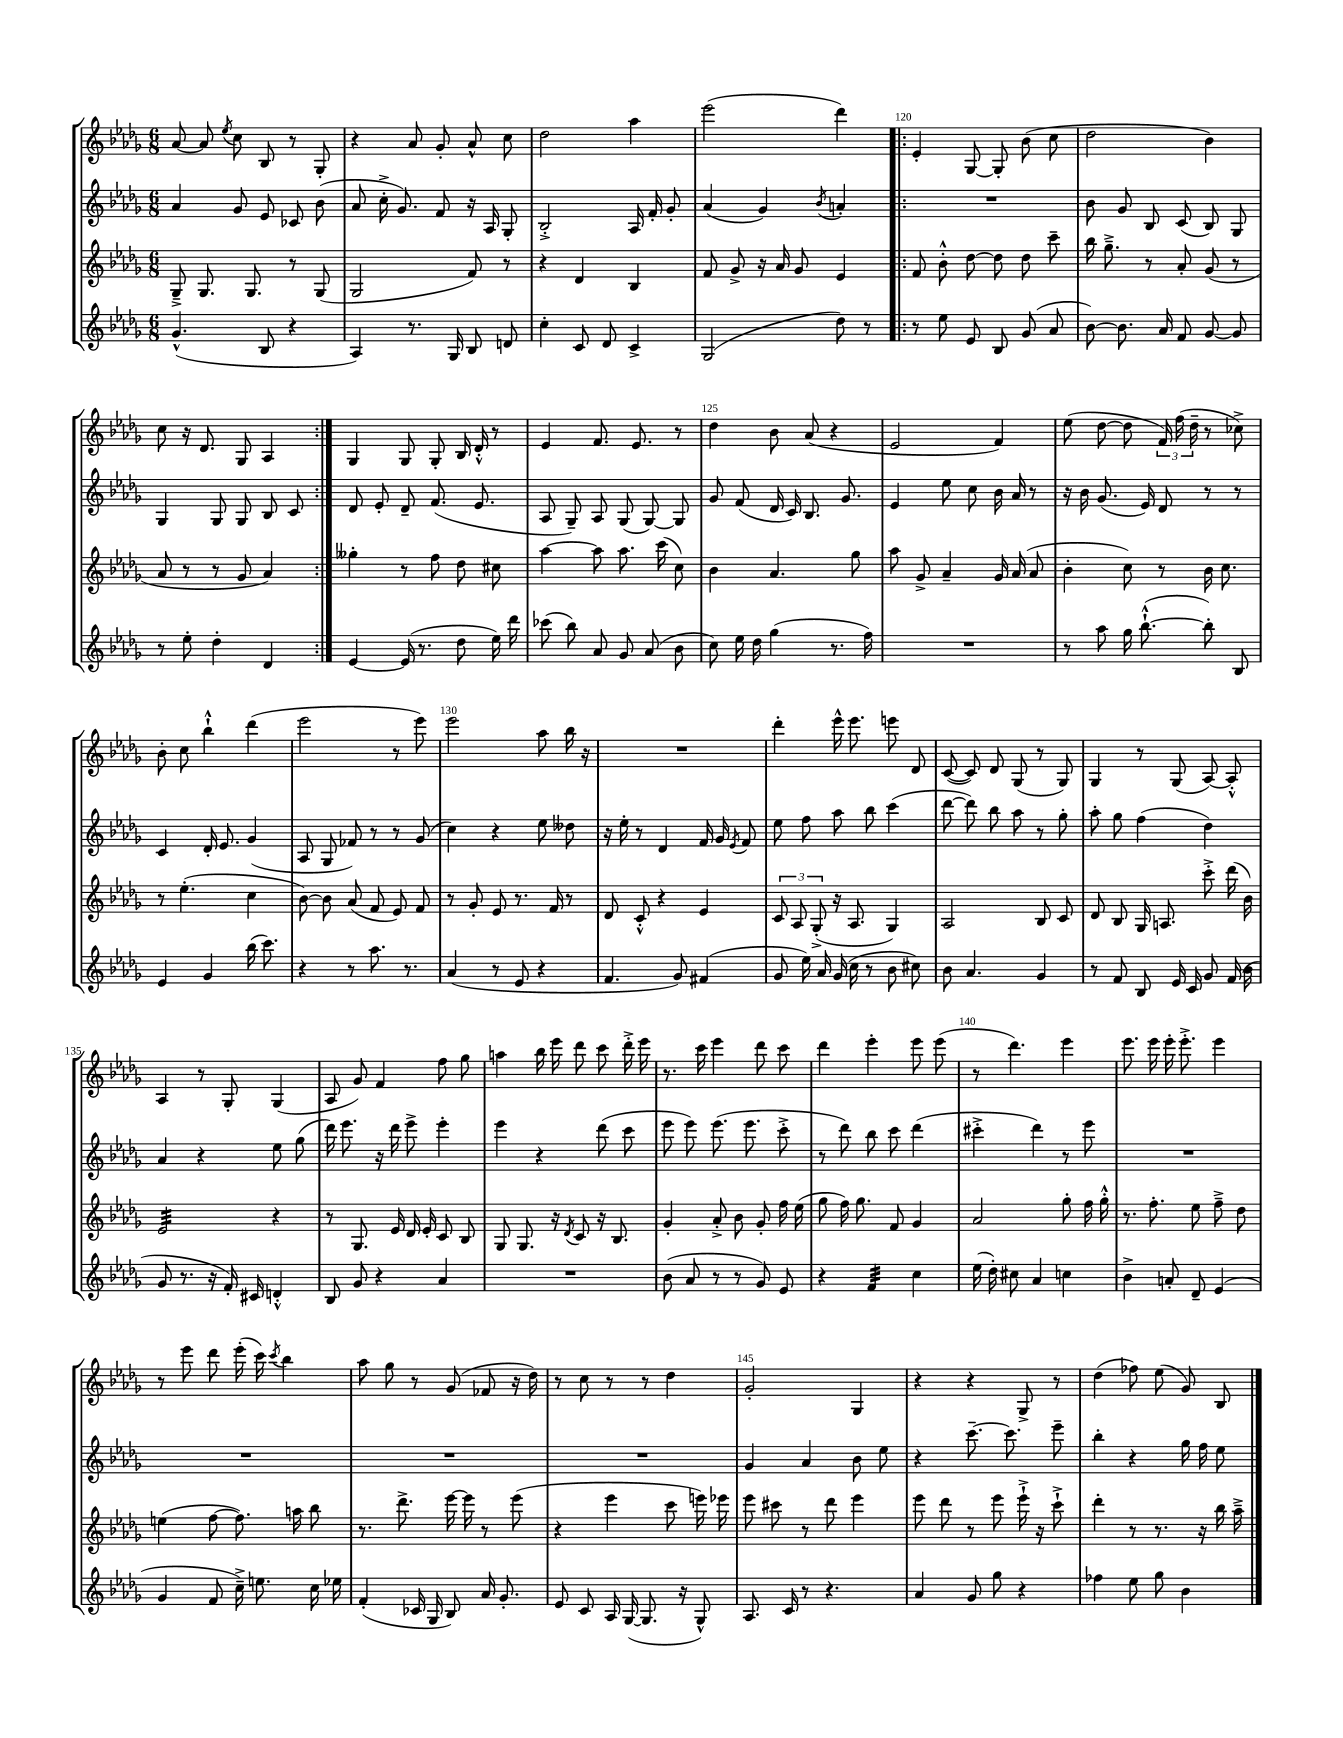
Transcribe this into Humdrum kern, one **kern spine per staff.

**kern	**kern	**kern	**kern
*staff4	*staff3	*staff2	*staff1
*clefG2	*clefG2	*clefG2	*clefG2
*k[b-e-a-d-g-]	*k[b-e-a-d-g-]	*k[b-e-a-d-g-]	*k[b-e-a-d-g-]
*M6/8	*M6/8	*M6/8	*M6/8
(4.g-^^	8G-~^	4a-	[8a-
.	8.G-	.	8a-]
.	.	.	8qee-
.	.	8g-	8cc
.	8.G-	.	.
8B-	.	8e-	8B-
4r	8r	8c-	8r
.	(8G-	(8b-	8G-'
=	=	=	=
4A-)	2G-	8a-	4r
.	.	16cc'^	.
.	.	8.g-)	.
8.r	.	.	8a-
.	.	8f	8g-'
16G-	.	.	.
8B-	8f)	16r	8a-^^
.	.	16A-	.
8d	8r	8G-'	8cc
=	=	=	=
4cc'	4r	2B-'^	2dd-
8c	4d-	.	.
8d-	.	.	.
4c^	4B-	16A-	4aa-
.	.	16f'	.
.	.	8g-'	.
=	=	=	=
(2G-	8f	(4a-	(2eee-
.	8g-^	.	.
.	16r	4g-)	.
.	16a-	.	.
.	8g-	.	.
.	.	8qb-	.
8dd-)	4e-	4a'	4ddd-)
8r	.	.	.
=!|:	=!|:	=!|:	=!|:
8r	8f	2.r	4e-'
8ee-	8b-'^^	.	.
8e-	[8dd-	.	[8G-
8B-	8dd-]	.	8G-']
(8g-	8dd-	.	(8b-
8a-	8ccc~	.	8cc
=	=	=	=
[8b-)	16bb-	8b-	2dd-
.	8.gg-~^	.	.
8.b-]	.	8g-	.
.	8r	8B-	.
16a-	.	.	.
8f	8a-'	(8c	.
[8g-	(8g-	8B-)	4b-)
8g-]	8r	8G-	.
=	=	=	=
8r	8a-	4G-	8cc
8ee-'	8r	.	16r
.	.	.	8.d-
4dd-'	8r	8G-	.
.	8g-	8G-	8G-
4d-	4a-)	8B-	4A-
.	.	8c	.
=:|!	=:|!	=:|!	=:|!
[4e-	4gg--'	8d-	4G-
.	.	8e-'	.
(16e-]	8r	8d-~	8G-
8.r	.	.	.
.	8ff	(8.f	8G-'
8dd-	8dd-	.	16B-
.	.	8.e-	16d-'^^
16ee-)	8cc#	.	8r
16ddd-	.	.	.
=	=	=	=
(8ccc-	[4aa-	8A-	4e-
8bb-)	.	8G-~)	.
8a-	8aa-]	8A-	8.f
8g-	8.aa-	(8G-	.
.	.	.	8.e-
(8a-	.	[8G-)	.
.	(16ccc	.	.
8b-	8cc)	8G-]	8r
=	=	=	=
8cc)	4b-	8g-	4dd-
16ee-	.	(8f	.
16dd-	.	.	.
(4gg-	4.a-	16d-	8b-
.	.	16c)	.
.	.	8.B-	(8a-
8.r	.	.	4r
.	.	8.g-	.
.	8gg-	.	.
16ff)	.	.	.
=	=	=	=
2.r	8aa-	4e-	2e-
.	8g-^	.	.
.	4a-~	8ee-	.
.	.	8cc	.
.	16g-	16b-	4f)
.	(16a-	16a-	.
.	8a-	8r	.
=	=	=	=
8r	4b-'	16r	(8ee-
.	.	16b-	.
8aa-	.	(8.g-	[8dd-
16gg-	8cc)	.	8dd-]
([8.bb-`^^	.	16e-)	.
.	8r	8d-	24f)
.	.	.	(24ff
.	.	.	24dd-~
8bb-'])	16b-	8r	8r
.	8.cc	.	.
8B-	.	8r	8cc-^)
=	=	=	=
4e-	8r	4c	8b-'
.	(4.ee-'	.	8cc
4g-	.	16d-'	4bb-`^^
.	.	8.e-	.
(16bb-	4cc	(4g-	(4ddd-
8.ccc)	.	.	.
=	=	=	=
4r	[8b-)	8A-	2eee-
.	8b-]	8G-	.
8r	(8a-	8f-)	.
8.aa-	8f	8r	.
.	8e-)	8r	8r
8.r	.	.	.
.	8f	(8g-	8eee-)
=	=	=	=
(4a-	8r	4cc)	2eee-
.	8g-'	.	.
8r	8e-	4r	.
8e-	8.r	.	.
4r	.	8ee-	8aa-
.	16f	.	.
.	8r	8dd--	16bb-
.	.	.	16r
=	=	=	=
4.f	8d-	16r	2.r
.	.	16ee-'	.
.	8c'^^	8r	.
.	4r	4d-	.
8g-)	.	.	.
(4f#	4e-	16f	.
.	.	16g-	.
.	.	8qe-	.
.	.	8f	.
=	=	=	=
8g-	12c	8ee-	4ddd-'
.	12A-	.	.
16ee-)	.	8ff	.
.	(12G-'^	.	.
16a-	.	.	.
(16g-	16r	8aa-	16eee-^^
16cc	8.A-	.	8.eee-
8r	.	8bb-	.
8b-	4G-)	(4ccc	8eee
8cc#)	.	.	8d-
=	=	=	=
8b-	2A-	[8ddd-	([8c
4.a-	.	8ddd-])	8c])
.	.	8bb-	8d-
.	.	8aa-	(8G-
4g-	8B-	8r	8r
.	8c	8gg-'	8G-)
=	=	=	=
8r	8d-	8aa-'	4G-
8f	8B-	8gg-	.
8B-	16G-	(4ff	8r
.	8.A	.	.
16e-	.	.	(8G-
16c	.	.	.
8g-	8ccc'^	4dd-)	[8A-)
(16f	(16ddd-	.	8A-'^^]
16b-	16b-)	.	.
=	=	=	=
8g-	2e-	4a-	4A-
8.r	.	.	.
.	.	4r	8r
16r	.	.	.
16f')	.	.	8G-'
16c#	.	.	.
4d'^^	4r	8ee-	(4G-
.	.	(8gg-	.
=	=	=	=
8B-	8r	16ddd-)	8A-
.	.	8.eee-	.
8g-	8.G-	.	8g-)
4r	.	16r	4f
.	16e-	16ddd-	.
.	16d-	8eee-^	.
.	16e-'	.	.
4a-	8c	4eee-'	8ff
.	8B-	.	8gg-
=	=	=	=
2.r	8G-	4eee-	4aa
.	8.G-	.	.
.	.	4r	16bb-
.	16r	.	16eee-
.	8qd-	.	.
.	8c	.	8ddd-
.	16r	(8ddd-	8ccc
.	8.B-	.	.
.	.	8ccc	16ddd-'^
.	.	.	16eee-
=	=	=	=
(8b-	4g-'	8eee-	8.r
8a-	.	8eee-)	.
.	.	.	16ccc
8r	8a-'^	(8.eee-	4eee-
8r	8b-	.	.
.	.	8.eee-	.
8g-)	8g-'	.	8ddd-
8e-	16ff	8ccc'^	8ccc
.	(16ee-	.	.
=	=	=	=
4r	8gg-	8r	4ddd-
.	16ff)	8ddd-)	.
.	8.gg-	.	.
4f	.	8bb-	4eee-'
.	8f	8ccc	.
4cc	4g-	(4ddd-	8eee-
.	.	.	(8eee-
=	=	=	=
(16ee-	2a-	4ccc#'^	8r
16dd-')	.	.	.
8cc#	.	.	4.ddd-)
4a-	.	4ddd-)	.
4cc	8gg-'	8r	4eee-
.	16ff	8eee-	.
.	16gg-'^^	.	.
=	=	=	=
4b-^	8.r	2.r	8.eee-
.	8.ff'	.	16eee-
8a'	.	.	16eee-'
.	.	.	8.eee-'^
8d-~	8ee-	.	.
(4e-	8ff~^	.	4eee-
.	8dd-	.	.
=	=	=	=
4g-	(4ee	2.r	8r
.	.	.	8eee-
8f	[8ff	.	8ddd-
16cc~^)	8.ff])	.	(16eee-'
8.ee	.	.	16ccc)
.	.	.	8qccc
.	.	.	4bb-
.	16aa	.	.
16cc	8bb-	.	.
16ee-	.	.	.
=	=	=	=
(4f'	8.r	2.r	8aa-
.	.	.	8gg-
.	8.ddd-^	.	.
16c-	.	.	8r
16G-	.	.	.
8B-)	[16eee-	.	(8g-
.	16eee-]	.	.
16a-	8r	.	8f-
8.g-'	.	.	.
.	(8eee-	.	16r
.	.	.	16dd-)
=	=	=	=
8e-	4r	2.r	8r
8c	.	.	8cc
16A-	4eee-	.	8r
([16G-	.	.	.
8.G-]	.	.	8r
.	8ccc	.	4dd-
16r	.	.	.
8G-^^)	16eee)	.	.
.	16eee-	.	.
=	=	=	=
8.A-	8eee-	4g-	2g-'
.	8ccc#	.	.
16c	.	.	.
8r	8r	4a-	.
4.r	8ddd-	.	.
.	4eee-	8b-	4G-
.	.	8ee-	.
=	=	=	=
4a-	8eee-	4r	4r
.	8ddd-	.	.
8g-	8r	[8.ccc~	4r
8gg-	8eee-	.	.
.	.	8.ccc]	.
4r	16eee-`^	.	8G-^
.	16r	.	.
.	8ccc`^	8eee-~	8r
=	=	=	=
4ff-	4ddd-'	4bb-'	(4dd-
8ee-	8r	4r	8ff-)
8gg-	8.r	.	(8ee-
4b-	.	16gg-	8g-)
.	16r	16ff	.
.	16bb-	8ee-	8B-
.	16aa-~^	.	.
==	==	==	==
*-	*-	*-	*-
